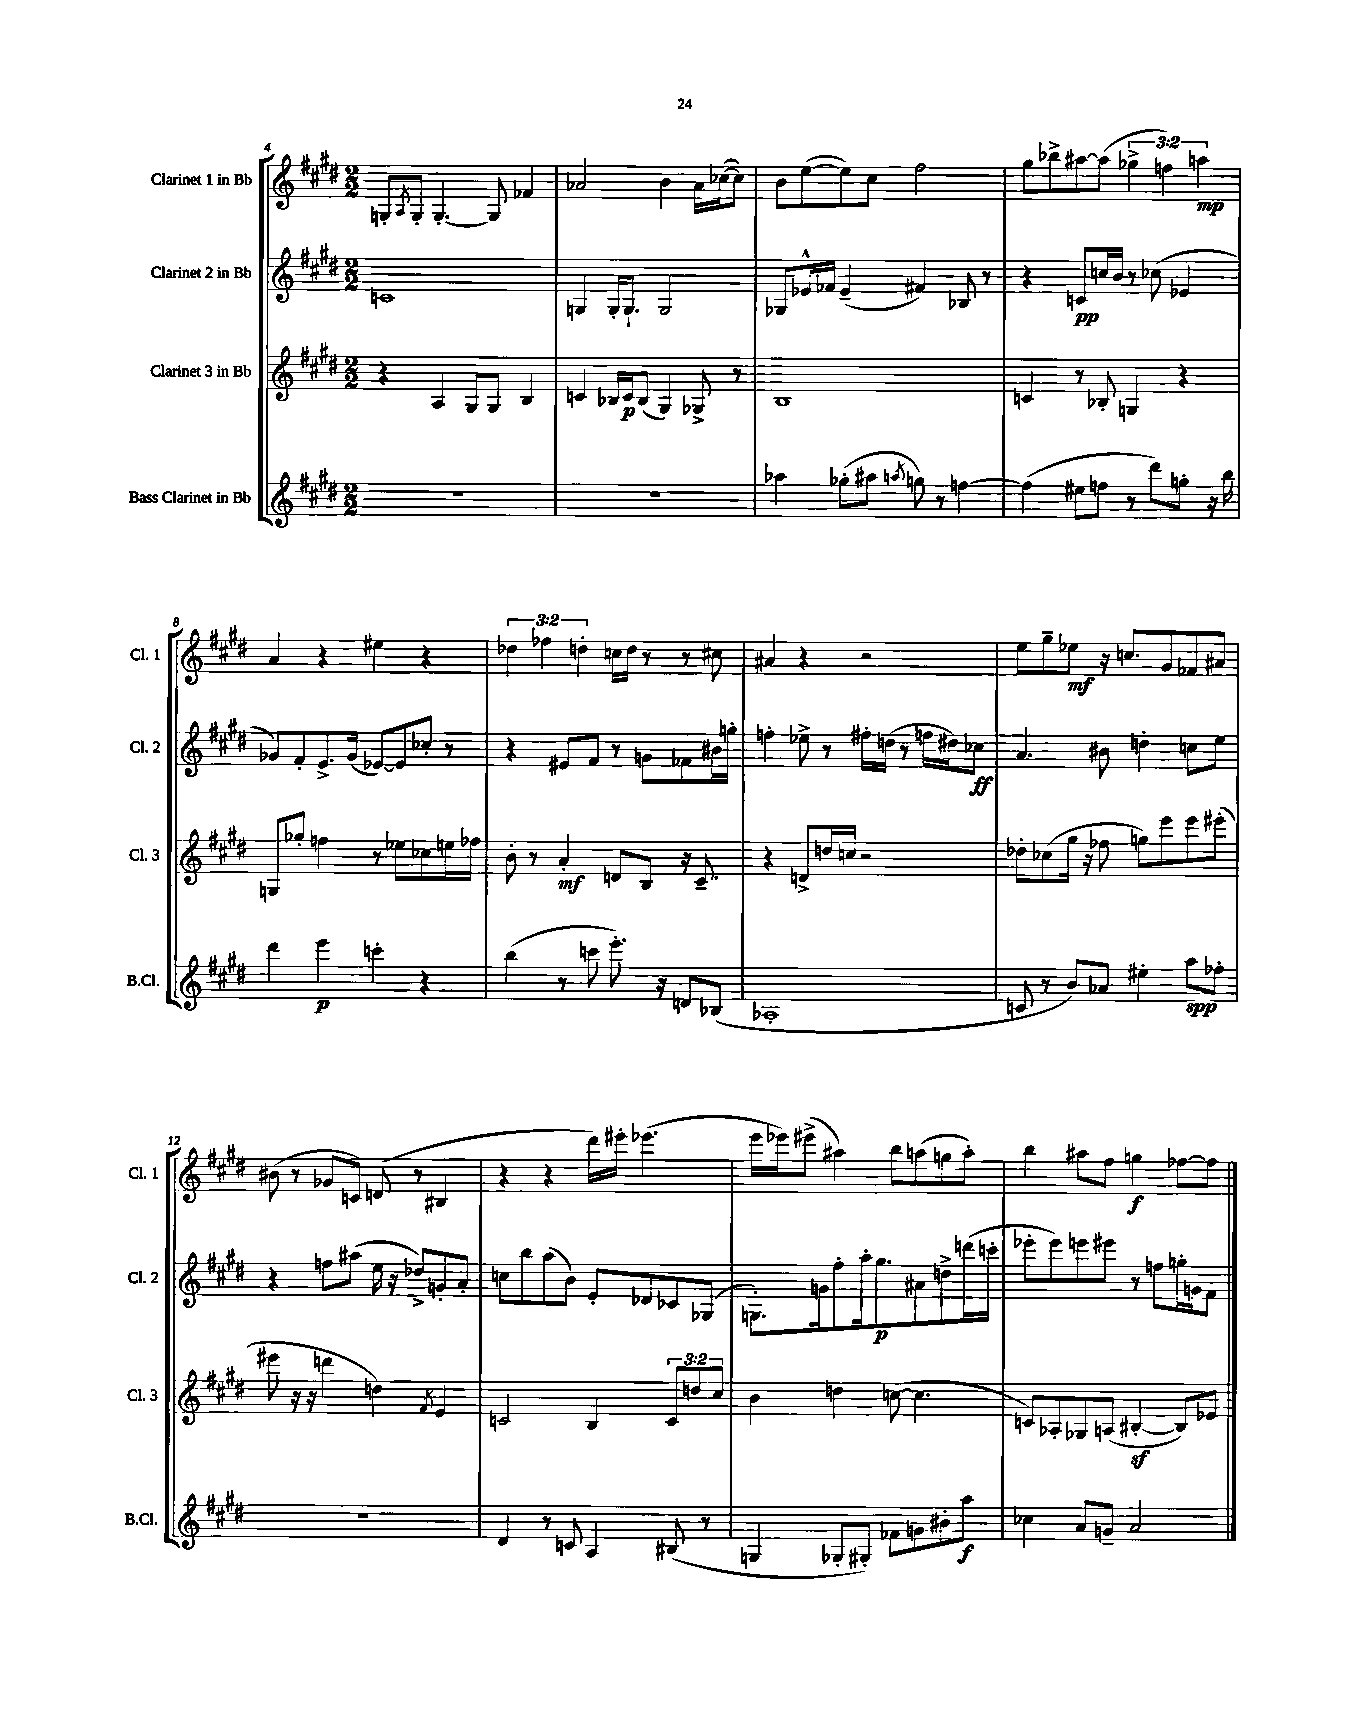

**kern	**kern	**kern	**kern
*staff4	*staff3	*staff2	*staff1
*clefG2	*clefG2	*clefG2	*clefG2
*k[f#c#g#d#]	*k[f#c#g#d#]	*k[f#c#g#d#]	*k[f#c#g#d#]
*M2/2	*M2/2	*M2/2	*M2/2
1r	4r	1c	8G'
.	.	.	8qA
.	.	.	8G'
.	4A	.	[4.G'
.	8G#	.	.
.	8G#	.	8G]
.	4B	.	4f-
=	=	=	=
1r	4c	4G	2a-
.	16B-	16G'	.
.	16c	8.G`	.
.	(8B-	.	.
.	4G#)	2G	4b
.	8G-^	.	16a-
.	.	.	([16cc-
.	8r	.	8cc-])
=	=	=	=
4aa-	1B	8G-	8b
.	.	16e-^^	([8ee
.	.	16f-	.
(8gg-'	.	(4e-~	8ee])
8aa#	.	.	8cc#
8qaa	.	.	.
8gg)	.	4f#)	2ff#
8r	.	.	.
[4ff	.	8B-	.
.	.	8r	.
=	=	=	=
(4ff]	4c	4r	8gg#
.	.	.	8bb-^
8ee#	8r	8c	[8aa#
8ff	8B-'	16cc	(8aa#]
.	.	16b	.
8r	4G	8r	6gg-^
8ddd#)	.	(8cc-	.
.	.	.	6ff)
8gg'	4r	4e-	.
.	.	.	6aa
16r	.	.	.
16bb	.	.	.
=	=	=	=
4ddd#	8G	8g-)	4a
.	8gg-'	8f#'	.
4eee	4ff	8.e^	4r
.	.	(16g-	.
4ccc'	8r	[8e-)	4ee#
.	8ee-	8e-]	.
4r	8cc-	8cc-'	4r
.	16ee	8r	.
.	16ff-	.	.
=	=	=	=
(4bb	8b'	4r	6dd-
.	8r	.	.
.	.	.	6ff-
8r	4a'	8e#	.
.	.	.	6dd'
8ccc	.	8f#	.
8.eee')	8d	8r	16cc
.	.	.	16dd
.	8B	8g	8r
16r	.	.	.
8d	16r	8f-	8r
.	8.c#~	.	.
(8B-	.	16b#	8cc#
.	.	16gg'	.
=	=	=	=
1A-'	4r	4ff'	4a#
.	8d^	8ee-^	4r
.	16dd	8r	.
.	16cc	.	.
.	2r	16ff#'	2r
.	.	(16dd	.
.	.	8r	.
.	.	16ff	.
.	.	16dd#)	.
.	.	8cc-	.
=	=	=	=
8c	8dd-'	4.a	8ee
8r	(8cc-	.	8gg#~
8b)	16gg#	.	8ee-
.	16r	.	.
8a-	8ff-	8b#	16r
.	.	.	8.cc
4ee#'	8gg)	4dd'	.
.	8eee	.	8g#
8aa	8eee	8cc	8f-
8ff-'	(8eee#'	8ee	8a#
=	=	=	=
1r	8eee#	4r	(8b#
.	16r	.	8r
.	16r	.	.
.	4ddd	8ff	8g-
.	.	(8aa#	8c)
.	4dd)	16ee	(8d
.	.	16r	.
.	.	8dd-^)	8r
.	8qf#	.	.
.	4e	8g'	4B#
.	.	8a'	.
=	=	=	=
4d#	2c	8cc	4r
.	.	8bb	.
8r	.	(8aa	4r
8c	.	8b)	.
4A	4B	8e'	16ddd#)
.	.	.	16eee#'
.	.	8d-	(4.eee-
(8B#	12c	8c-	.
.	12dd	.	.
8r	.	(8G-	.
.	12cc#	.	.
=	=	=	=
4G	4b	8.G')	16eee
.	.	.	16eee-)
.	.	.	(8eee#^
.	.	16g	.
8G-'	4dd	8ff#'	4aa#)
8G#')	.	16aa'	.
.	.	8.gg#	.
8f-	([8cc	.	8bb
8g	4.cc]	8a#	(8aa
8b#'	.	8dd^	8gg
8aa	.	(16ddd	8aa')
.	.	16ccc'	.
=	=	=	=
4cc-	8c)	8eee-'	4bb
.	8A-'	8eee-)	.
8a	8G-	8eee	8aa#
8g~	(8A	8eee#	8ff#
2a	[4B#'	8r	4gg
.	.	8ff	.
.	8B#])	16gg'	[8ff-
.	.	16g	.
.	8e-	8f#	8ff-]
==	==	==	==
*-	*-	*-	*-
